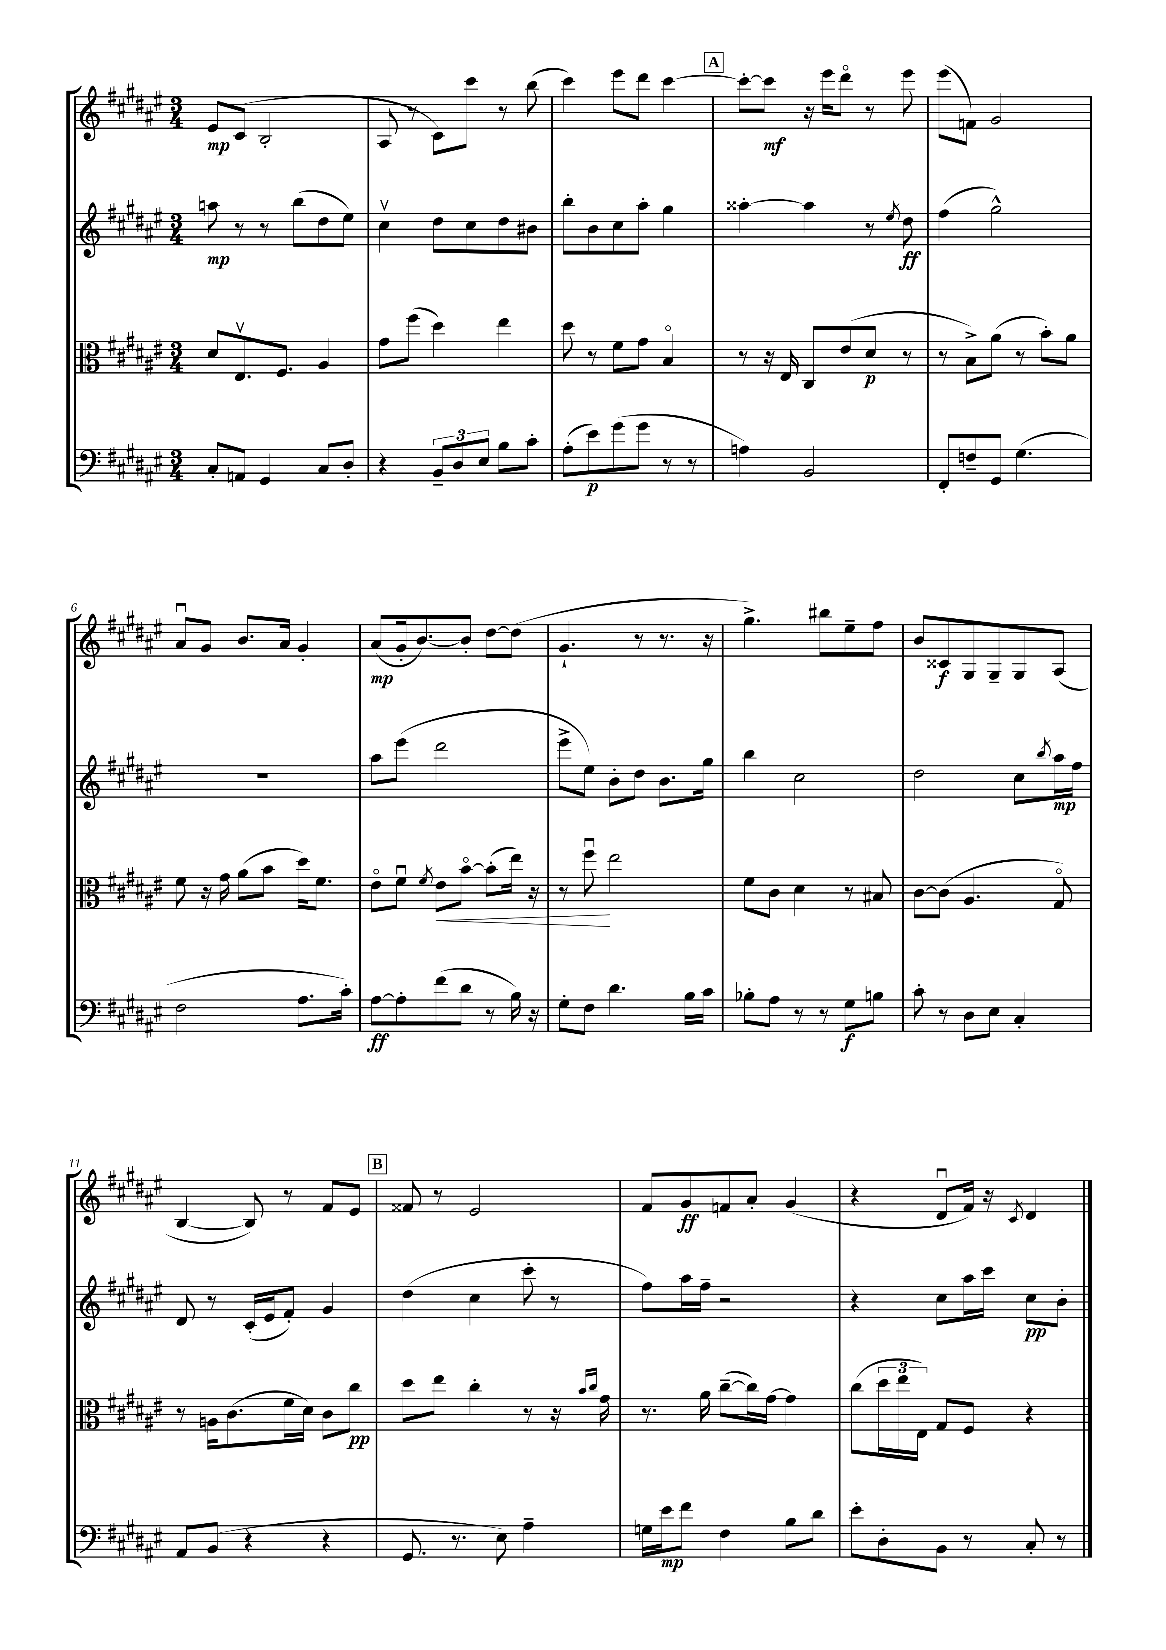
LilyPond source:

<<
\new StaffGroup <<
\new Staff = "s0" {
    \clef treble \key fis \major \numericTimeSignature \time 3/4
    eis'8\mp cis'8( b2-. |
    ais8 r8 cis'8) cis'''8 r8 b''8( |
    cis'''4) eis'''8 dis'''8 cis'''4~ |
    \mark \markup { \box "A" } cis'''8~-. cis'''8\mf r16 eis'''16 dis'''8\flageolet r8 eis'''8 |
    eis'''8( f'8) gis'2 |
    ais'8\downbow gis'8 b'8. ais'16 gis'4-. |
    ais'8\mp( gis'16-. b'8.~) b'8-. dis''8~ dis''8( |
    gis'4.-! r8 r8. r16 |
    gis''4.->) bis''8 eis''8-- fis''8 |
    b'8 cisis'8\f gis8 gis8-- gis8 ais8( |
    b4~ b8) r8 fis'8 eis'8 |
    \mark \markup { \box "B" } fisis'8 r8 eis'2 |
    fis'8 gis'8\ff f'8 ais'8-. gis'4( |
    r4 dis'8\downbow fis'16) r16 \acciaccatura { cis'8 } dis'4 \bar "|." |
}
\new Staff = "s1" {
    \clef treble \key fis \major \numericTimeSignature \time 3/4
    a''8\mp r8 r8 b''8( dis''8 eis''8) |
    cis''4\upbow dis''8 cis''8 dis''8 bis'8 |
    b''8-. b'8 cis''8 ais''8-. gis''4 |
    \mark \markup { \box "A" } aisis''4~-. aisis''4 r8 \acciaccatura { eis''8 } dis''8\ff |
    fis''4( gis''2-^) |
    R2. |
    ais''8 eis'''8( dis'''2 |
    eis'''8-> eis''8) b'8-. dis''8 b'8. gis''16 |
    b''4 cis''2 |
    dis''2 cis''8 \acciaccatura { b''8 } ais''16\mp fis''16 |
    dis'8 r8 cis'16-.( eis'16 fis'8-.) gis'4 |
    \mark \markup { \box "B" } dis''4( cis''4 cis'''8-. r8 |
    fis''8) ais''16 fis''16-- r2 |
    r4 cis''8 ais''16 cis'''16 cis''8\pp b'8-. \bar "|." |
}
\new Staff = "s2" {
    \clef alto \key fis \major \numericTimeSignature \time 3/4
    dis'8 eis8.\upbow fis8. ais4 |
    gis'8 fis''8( dis''4) eis''4 |
    dis''8 r8 fis'8 gis'8 b4\flageolet |
    \mark \markup { \box "A" } r8 r16 eis16 cis8 eis'8( dis'8\p r8 |
    r8 b8->) ais'8( r8 b'8-.) ais'8 |
    fis'8 r16 gis'16 ais'8( b'8 dis''16) fis'8. |
    eis'8\flageolet fis'8\downbow \acciaccatura { fis'8 } eis'8\< b'8~\flageolet b'8-.( eis''16) r16 |
    r8 fis''8\downbow\! eis''2 |
    fis'8 cis'8 dis'4 r8 bis8 |
    cis'8~ cis'8( ais4. gis8\flageolet) |
    r8 a16 cis'8.( fis'16 dis'16) cis'8 cis''8\pp |
    \mark \markup { \box "B" } dis''8 eis''8 cis''4-. r8 r16 \grace { b'16 cis''16 } gis'16 |
    r8. ais'16 cis''8~--( cis''16) gis'16~ gis'4 |
    cis''8( \tuplet 3/2 { dis''16 eis''16 eis16) } gis8 fis8 r4 \bar "|." |
}
\new Staff = "s3" {
    \clef bass \key fis \major \numericTimeSignature \time 3/4
    cis8-. a,8 gis,4 cis8 dis8-. |
    r4 \tuplet 3/2 { b,8-- dis8 eis8 } b8 cis'8-. |
    ais8-.( eis'8\p) gis'8( gis'8 r8 r8 |
    \mark \markup { \box "A" } a4) b,2 |
    fis,8-. f8-- gis,8 gis4.( |
    fis2 ais8. cis'16-.) |
    ais8~\ff ais8-. fis'8( dis'8 r8 b16) r16 |
    gis8-. fis8 dis'4. b16 cis'16 |
    bes8-. ais8 r8 r8 gis8\f b8 |
    cis'8-. r8 dis8 eis8 cis4-. |
    ais,8 b,8( r4 r4 |
    \mark \markup { \box "B" } gis,8. r8. eis8) ais4-- |
    g16 eis'16\mp fis'8 fis4 b8 dis'8 |
    eis'8-. dis8-. b,8 r8 cis8-. r8 \bar "|." |
}
>>
>>
